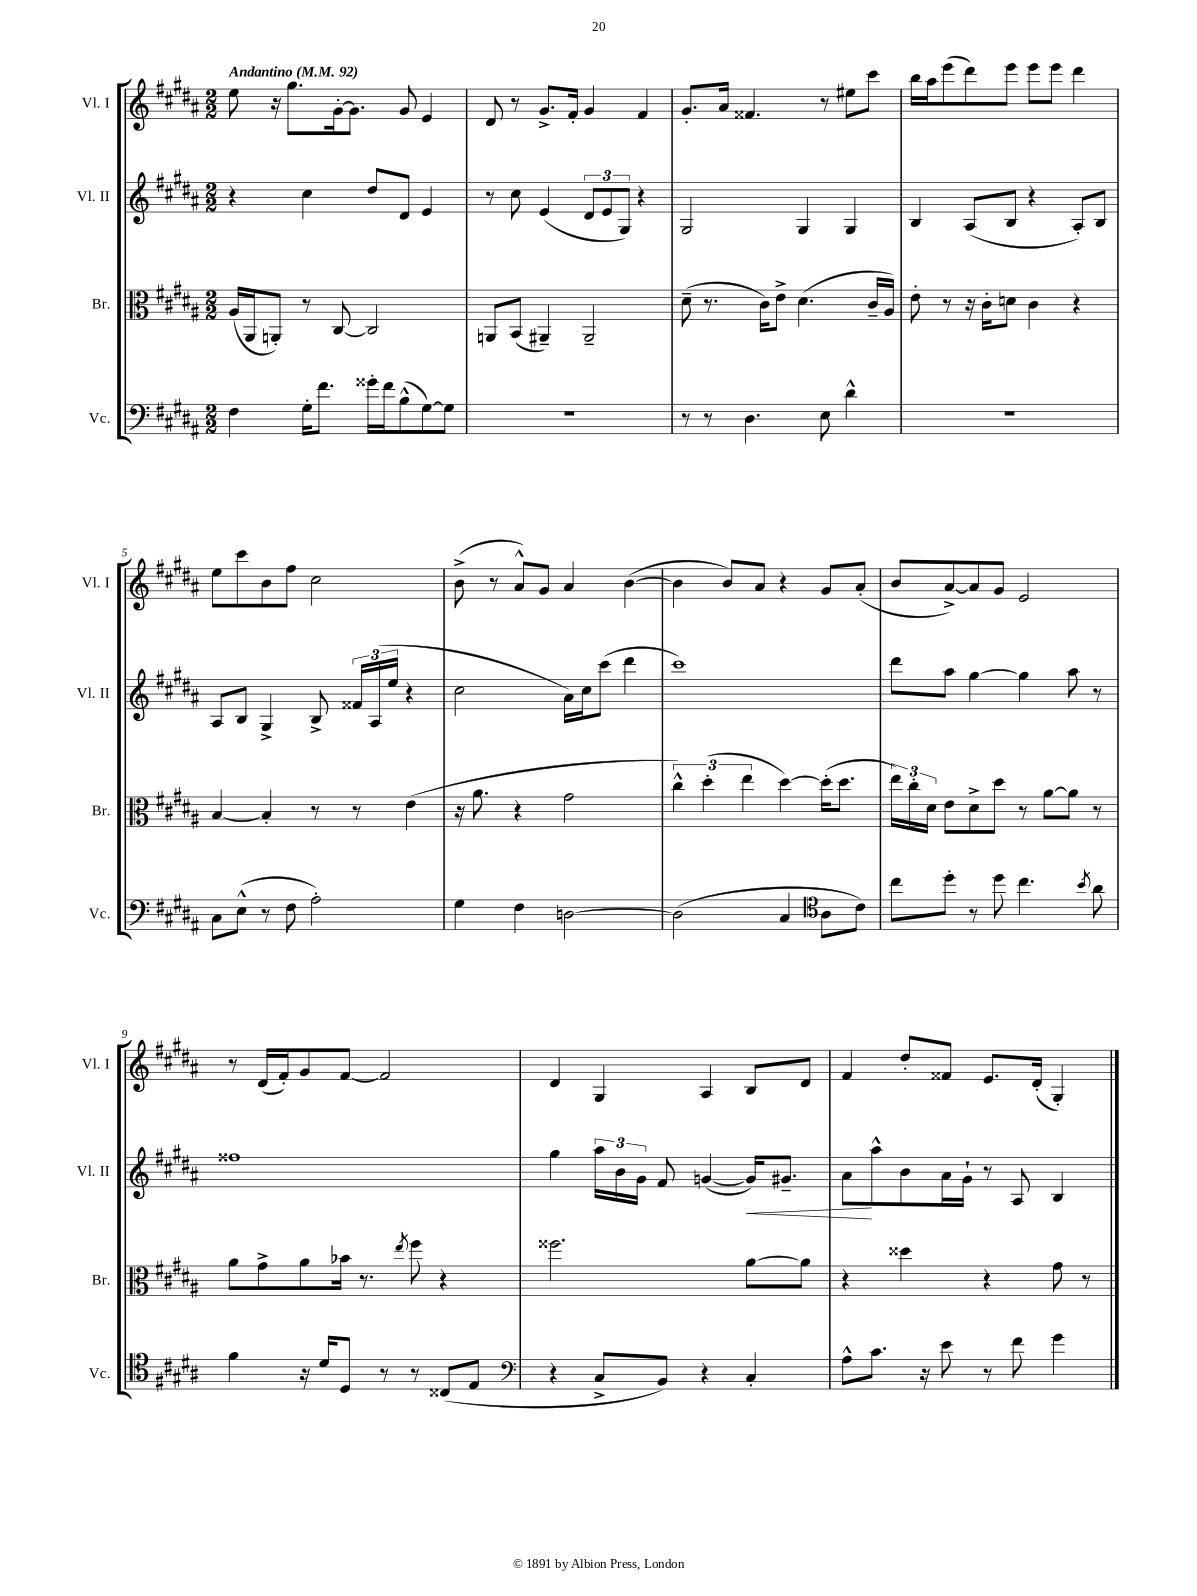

**kern	**kern	**kern	**kern
*staff4	*staff3	*staff2	*staff1
*clefF4	*clefC3	*clefG2	*clefG2
*k[f#c#g#d#a#]	*k[f#c#g#d#a#]	*k[f#c#g#d#a#]	*k[f#c#g#d#a#]
*M2/2	*M2/2	*M2/2	*M2/2
*MM92	*MM92	*MM92	*MM92
4F#\	(16A#/LL	4r	8ee\
.	16AA#/J	.	.
.	8AA'/J)	.	16r
.	.	.	8.gg#\L
16G#'\LK	8r	4cc#\	.
8.f#\J	.	.	.
.	[8C#/	.	[16g#'\k
.	.	.	8.g#\]J
16g##'\LL	2C#/]	8dd#/L	.
16f#\J	.	.	.
(8B^^\	.	8d#/J	8g#/
[8G#\)	.	4e/	4e/
8G#\]J	.	.	.
=	=	=	=
1r	8AA/L	8r	8d#/
.	(8BB/J	8cc#\	8r
.	4AA#~/)	(4e/	8.g#^/L
.	.	.	16f#'/Jk
.	2AA#~/	12d#/L	4g#/
.	.	12e/	.
.	.	12G#/J)	.
.	.	4r	4f#/
=	=	=	=
8r	(8d#~\	2G#/	8.g#'/L
8r	8.r	.	.
.	.	.	16a#/Jk
4.D#\	.	.	4.f##/
.	16c#\LK)	.	.
.	8e^\J	.	.
.	(4.d#\	4G#/	.
8E\	.	.	8r
4d#^^\	.	4G#/	8ee#\L
.	16c#~/LL	.	8ccc#\J
.	16A#/JJ)	.	.
=	=	=	=
1r	8e'\	4B/	16bb\LL
.	.	.	16aa#\J
.	8r	.	(8eee\
.	16r	(8A#/L	8ddd#\)
.	16c#'\LK	.	.
.	8d\J	8B/J	8eee\J
.	4c#\	4r	8eee\L
.	.	.	8eee\J
.	4r	8A#'/L)	4ddd#\
.	.	8B/J	.
=	=	=	=
8C#\L	[4B/	8A#/L	8ee\L
(8E^^\J	.	8B/J	8ccc#\
8r	4B'/]	4G#^/	8b\
8F#\	.	.	8ff#\J
2A#'\)	8r	8B^/	2cc#\
.	8r	24f##/LL	.
.	.	(24A#/	.
.	.	24ee/JJ	.
.	(4e\	4r	.
=	=	=	=
4G#\	16r	2cc#\	(8b^\
.	8.a#\	.	.
.	.	.	8r
4F#\	4r	.	8a#^^/L)
.	.	.	8g#/J
[2D\	2g#\	16a#\LL)	4a#/
.	.	16cc#\J	.
.	.	(8ccc#\J	.
.	.	4ddd#\	([4b\
=	=	=	=
(2D\]	6cc#^^\)	1ccc#)	4b\]
.	(6dd#'\	.	.
.	.	.	8b/L)
.	6ee\	.	.
.	.	.	8a#/J
4C#/	[4dd#\)	.	4r
*clefC4	*	*	*
8A#\L	(16dd#'\]LK	.	8g#/L
.	8.dd#\J	.	.
8c#\J)	.	.	(8a#'/J
=	=	=	=
8cc#\L	24ee\LL)	8ddd#\L	8b/L
.	24cc#'\	.	.
.	24d#\JJ	.	.
8dd#'\J	8e\L	8aa#\J	[8a#^/)
8r	8d#^\	[4gg#\	8a#/]
8dd#\	8dd#\J	.	8g#/J
4.cc#\	8r	4gg#\]	2e/
.	[8a#\L	.	.
.	8a#\]J	8aa#\	.
8qb/	.	.	.
8a#\	8r	8r	.
=	=	=	=
4f#\	8a#\L	1ff##	8r
.	8g#^\	.	(16d#/LL
.	.	.	16f#'/J)
16r	8a#\	.	8g#/
16d#/LK	.	.	.
8D#/J	16b-\Jk	.	[8f#/J
.	8.r	.	.
8r	.	.	2f#/]
.	8qee/	.	.
8r	8ff#\	.	.
(8C##/L	4r	.	.
8E/J	.	.	.
=	=	=	=
*clefF4	*	*	*
4r	2.ff##\	4gg#\	4d#/
8C#^/L	.	24aa#\LL	4G#/
.	.	24b\	.
.	.	24g#\JJ	.
8BB/J)	.	8f#/	.
4r	.	([4g/	4A#/
4C#'/	[8a#\L	16g/]LK)	8B/L
.	.	8.g#~/J	.
.	8a#\]J	.	8d#/J
=	=	=	=
8A#^^\L	4r	8a#\L	4f#/
8.c#\J	.	8aa#^^\	.
.	4dd##\	8b\	8dd#'/L
16r	.	.	.
8e\	.	16a#\L	8f##/J
.	.	16g#`\JJ	.
8r	4r	8r	8.e/L
8f#\	.	8A#/	.
.	.	.	(16d#'/Jk
4g#\	8g#\	4B/	4G#'/)
.	8r	.	.
==	==	==	==
*-	*-	*-	*-
